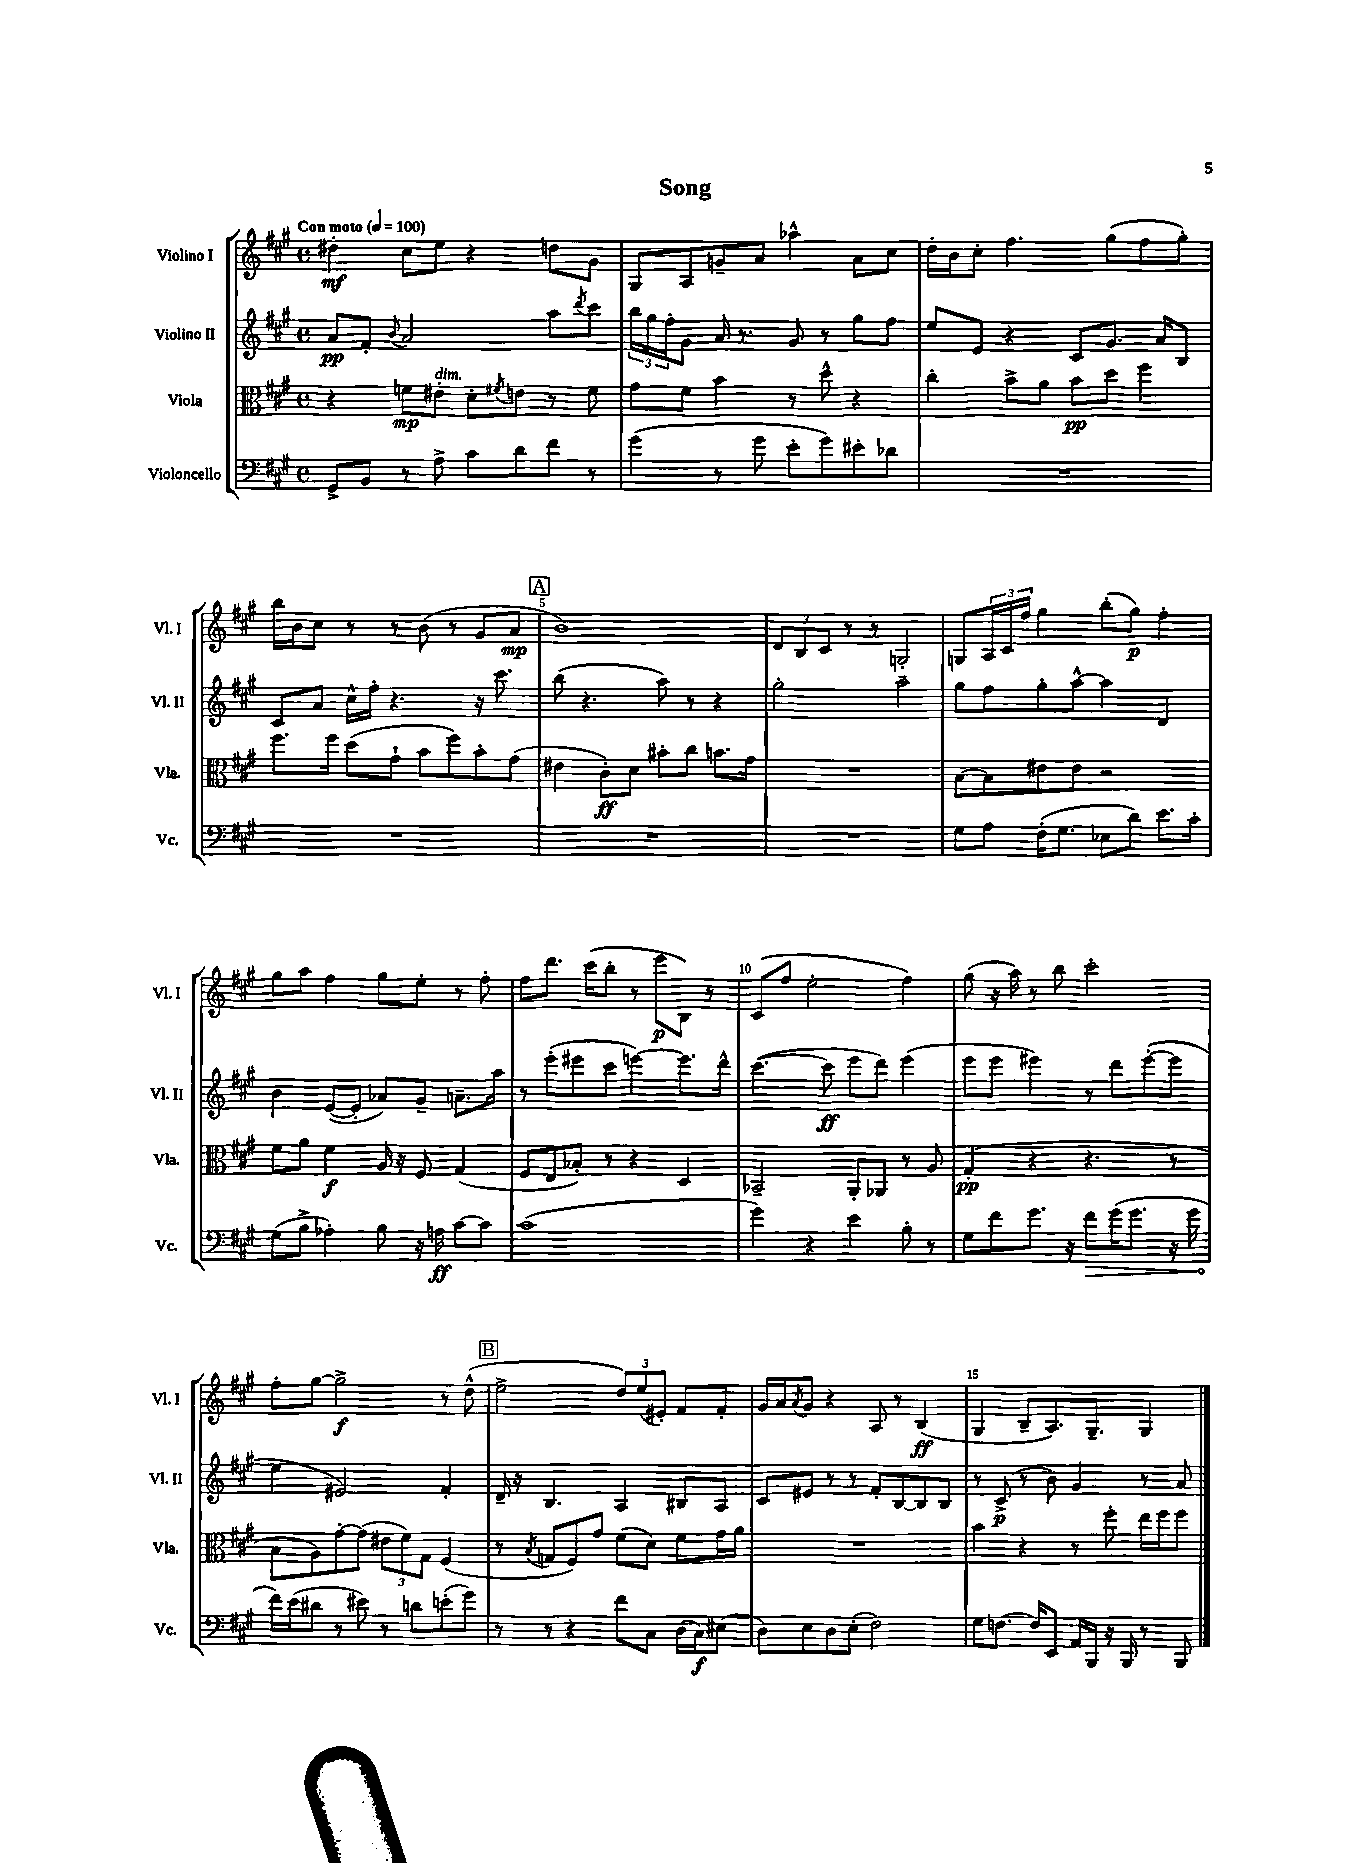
\header { title = "Song" }
<<
\new StaffGroup <<
\new Staff = "s0" \with { instrumentName = "Violino I" shortInstrumentName = "Vl. I" } {
    \clef treble \key a \major \defaultTimeSignature \time 4/4 \tempo "Con moto" 4 = 100
    dis''4-.\mf cis''8 e''8 r4 d''8 gis'8 |
    gis8 a8 g'8-- a'8 aes''4-^ a'8 cis''8 |
    d''16-. b'16 cis''8-. fis''4. gis''8( fis''8 gis''8-.) |
    b''16 b'16 cis''8 r8 r8 b'8( r8 gis'8 a'8\mp |
    \mark \markup { \box "A" } b'1) |
    \tuplet 3/2 { d'8 b8 cis'8 } r8 r8 g2-. |
    g8 \tuplet 3/2 { a16 cis'16 fis''16 } gis''4 b''8-.( gis''8\p) fis''4-. |
    gis''8 a''8 fis''4 gis''8 e''8-. r8 fis''8-. |
    fis''8 d'''8. cis'''16( b''8-. r8 e'''8\p b8) r8 |
    cis'8( fis''8 e''2-. fis''4) |
    gis''8( r16 a''16) r8 b''8 cis'''2-. |
    fis''8-. gis''8~ gis''2->\f r8 d''8-^( |
    \mark \markup { \box "B" } e''2-> \tuplet 3/2 { d''8) e''8( eis'8-.) } fis'8 fis'8-. |
    gis'16 a'16 \acciaccatura { a'8 } gis'8 r4 a8 r8 b4\ff( |
    gis4 b8-- a8.) gis8.-- gis4 \bar "|." |
}
\new Staff = "s1" \with { instrumentName = "Violino II" shortInstrumentName = "Vl. II" } {
    \clef treble \key a \major \defaultTimeSignature \time 4/4
    a'8\pp fis'8-. \appoggiatura { b'8 } a'2 a''8 \acciaccatura { d'''8 } cis'''8 |
    \tuplet 3/2 { b''16 gis''16 fis''16-. } gis'8 a'16 r8. gis'8 r8 gis''8 fis''8 |
    e''8 e'8 r4 cis'8 gis'8. a'16 b8 |
    cis'8 a'8 cis''16-^ fis''16-. r4. r16 cis'''8. |
    \mark \markup { \box "A" } b''8( r4. a''8) r8 r4 |
    gis''2-. a''2-- |
    gis''8 fis''8 gis''8-. a''8~-^ a''4 d'4 |
    b'4 e'8~( e'8-. aes'8) gis'8-- a'8.-- a''16 |
    r8 e'''8-.( eis'''8 cis'''8 e'''4~) e'''8. d'''16-^ |
    cis'''4.~( cis'''8\ff e'''8 d'''8) e'''4( |
    e'''8 e'''8 eis'''4) r8 d'''8 eis'''8~-.( eis'''8 |
    e''4 eis'2) fis'4-. |
    \mark \markup { \box "B" } d'16-- r16 b4. a4 bis8 a8 |
    cis'8 eis'8 r8 r8 fis'8-. b8~ b8 b8 |
    r8 cis'8->\p( r8 b'8) gis'4 r8 a'8 \bar "|." |
}
\new Staff = "s2" \with { instrumentName = "Viola" shortInstrumentName = "Vla." } {
    \clef alto \key a \major \defaultTimeSignature \time 4/4
    r4 f'8\mp eis'8-.^\markup { \italic "dim." } d'8-. \acciaccatura { fis'8 } e'8 r8 fis'8 |
    gis'8 fis'8 b'4 r8 d''8-^ r4 |
    cis''4-. b'8-> a'8 b'8\pp d''8 fis''4 |
    fis''8. fis''16 d''8( gis'8-! b'8 fis''8) b'8-. gis'8( |
    \mark \markup { \box "A" } eis'4 cis'8-.\ff) d'8 bis'8-. cis''8 b'8. gis'16 |
    R1 |
    b8~ b8 eis'8 eis'8 r2 |
    fis'8 a'8 fis'4\f a16 r16 fis8 gis4( |
    fis8 e8 bes8-.) r8 r4 d4 |
    bes,2-- a,8-. aes,8 r8 a8 |
    gis4-.\pp( r4 r4. r8 |
    b8 a8) gis'8~-. gis'8( \tuplet 3/2 { eis'8 fis'8) gis8 } fis4( |
    \mark \markup { \box "B" } r8 \acciaccatura { b8 } g8 fis8) gis'8 fis'8( d'8) fis'8 gis'16 a'16 |
    R1 |
    b'4 r4 r8 fis''8-. e''16 fis''16 fis''8 \bar "|." |
}
\new Staff = "s3" \with { instrumentName = "Violoncello" shortInstrumentName = "Vc." } {
    \clef bass \key a \major \defaultTimeSignature \time 4/4
    gis,8-> b,8 r8 a8-> cis'8 d'8 fis'8 r8 |
    gis'4( r8 gis'8 e'8-. gis'8) eis'8-. des'8 |
    R1 |
    R1 |
    \mark \markup { \box "A" } R1 |
    R1 |
    gis8 a8 fis16-.( gis8. ees8 d'8) e'8. cis'16-. |
    gis8( b8-> aes4-.) b8 r16 a16\ff cis'8~ cis'8 |
    cis'1( |
    gis'4) r4 e'4 b8-. r8 |
    gis8 fis'8 gis'8. r16 \once \override Hairpin.circled-tip = ##t fis'8\> gis'16( gis'8. r16 gis'16 |
    fis'16\!) e'16( dis'8 r8 eis'8) r8 d'8 e'8-.( gis'8) |
    \mark \markup { \box "B" } r8 r8 r4 fis'8 cis8 d16( cis16\f) eis8( |
    d8) e8 d8 e8-.( fis2) |
    gis8 f8.~ f16 e,8 a,16 b,,16 r16 b,,16 r8 b,,8 \bar "|." |
}
>>
>>
\layout { \context { \Score \override BarNumber.break-visibility = ##(#f #t #t) barNumberVisibility = #(every-nth-bar-number-visible 5) } }
